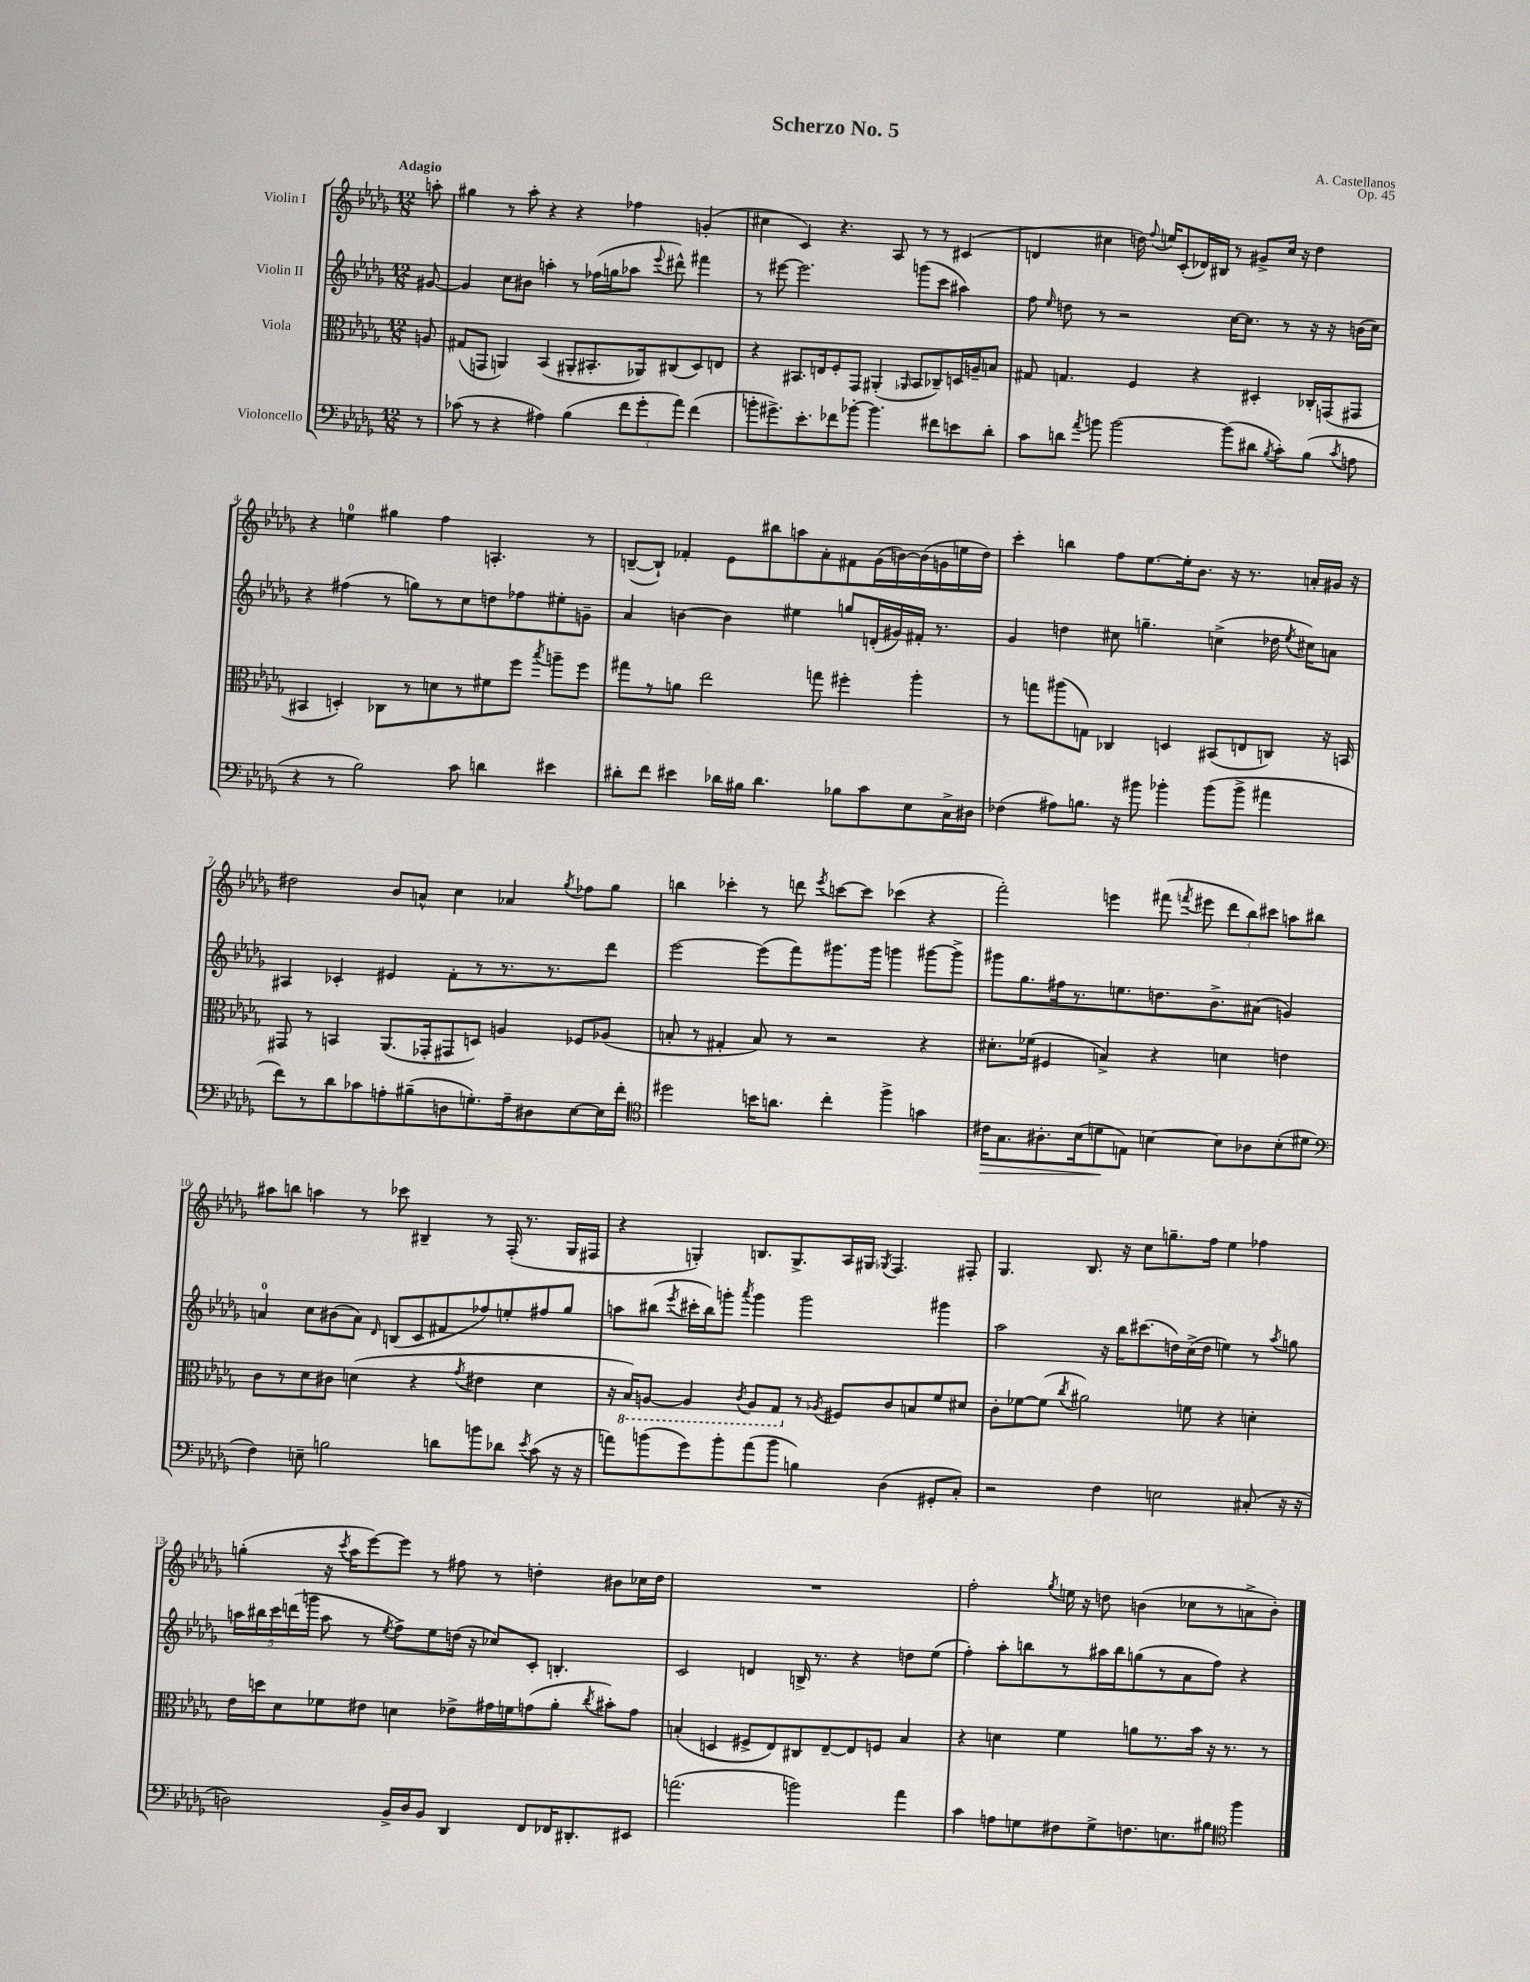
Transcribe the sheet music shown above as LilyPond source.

\header { title = "Scherzo No. 5" composer = "A. Castellanos" opus = "Op. 45" }
<<
\new StaffGroup <<
\new Staff = "s0" \with { instrumentName = "Violin I" } {
    \clef treble \key des \major \numericTimeSignature \time 12/8 \partial 8 \tempo "Adagio"
    \autoBeamOff a''8-. |
    gis''4 r8 aes''8-. r4 r4 fes''4 g'4-.( |
    cis''4 c'4) r4. aes8 r8 r8 cis'4( |
    d'4 cis''4 d''16) \appoggiatura { f''8 } e''16[ c'8-.( des'16) bis16] r8 gis'8[-> cis''16] r16 d''4 |
    r4 e''4-0 gis''4 f''4 a4.-. r8 |
    b8[~--( b8]-!) fes'4-. ees'8[ bis''8 a''8 aes'8-. fis'8 ges'16( b'16~) b'16( g'16 e''16 des''16]) |
    c'''4-. b''4 f''8[ ees''8.~ ees''16-. bes'8.] r16 r8. a'16[-. gis'16] r16 |
    dis''2 bes'8[ a'8]-^ c''4 aes'4 \acciaccatura { ges''8 } fes''8[ ges''8] |
    b''4 ces'''4-. r8 d'''8 \acciaccatura { ees'''8 } c'''8[~ c'''8] ces'''4( r4 |
    f'''2-.) e'''4 fis'''8( \acciaccatura { f'''8 } eis'''8 \tuplet 3/2 { des'''8[ bes''8) cis'''8] } a''8[ bis''8] |
    ais''8[ b''8] a''4 r8 ces'''8 bis4-- r8 f16-.( r8. ges16[ fis16] |
    r4 g4-.) b8.[ g8.-> aes16 gis16] \acciaccatura { ges8 } f4. fis8-. |
    ges4. bes8. r16 c''8[ g''8.-- f''16] ees''4 fes''4 |
    g''4-.( r16 \acciaccatura { c'''8 } aes''16[ ees'''8~) ees'''8] r8 fis''8 r8 d''4-. bis'8[ ces''16 d''16] |
    R1. |
    f''2-. \acciaccatura { ges''8 } e''16 r16 d''8 b'4( ces''8[ r8 a'8-> b'8]-.) \bar "|." |
}
\new Staff = "s1" \with { instrumentName = "Violin II" } {
    \clef treble \key des \major \numericTimeSignature \time 12/8 \partial 8
    \autoBeamOff gis'8~ |
    gis'4 c''8[ bis'8] a''4-. r8 fes''16[( g''16 aes''8] \appoggiatura { ees'''8 } dis'''8-^) fis'''4 |
    r8 eis'''8~ eis'''2. g'''8[( c'''8] ais''4) |
    f''8 \grace { ees''16 } d''8 r8 r2 c''16[~ c''8.] r8 r16 r16 b'16[( c''16]) |
    r4 fis''4( r8 g''8[) r8 c''8 d''8 fes''8 eis''8-. g'8]-- |
    aes'4 b'4~ b'4 eis''4 g''8[ d'16-.( gis'16) fis'16]-. r8. |
    ges'4 d''4 cis''8 g''4.-- c''4->( des''16 \acciaccatura { ees''8 } cis''16[) a'8] |
    ais4 ces'4-. eis'4 f'8[-. r8 r8. r8. des'''8] |
    ees'''2~ ees'''8[( f'''8) gis'''8. gis'''16] g'''4 gis'''8[~ gis'''8]-> |
    gis'''8[ ges''8. fis''16 r8. e''8. d''8. bes'8.-> ais'8]( g'4) |
    a'4-0 c''8[ bis'8( a'8]) \grace { des'16 } b8[( c'8 fis'8 fes''8) e''8-. fis''8 ges''8] |
    a''8[ bis''8]( \acciaccatura { ees'''8 } cis'''16[-. bis''16) g'''8]-. \acciaccatura { aes'''8 } g'''4 g'''2 gis'''4 |
    aes''2 r16 bes''16[ cis'''8.( d''16) c''16->( d''16] e''4) r8 \acciaccatura { aes''8 } g''8 |
    \tuplet 5/4 { a''16[ bis''16 c'''16 d'''16( g'''16] } a''8 r8 \acciaccatura { ees''8 } f''8[->) ees''8 d''16]( r16 ces''8[) c'8]-. b4.-. |
    c'2 d'4 b16-> r8. r4 d''8[ ees''8]( |
    f''4-.) aes''8[-. b''8 r8 ais''16 b''16 g''8( r8 aes'8 f''8]) r4 \bar "|." |
}
\new Staff = "s2" \with { instrumentName = "Viola" } {
    \clef alto \key des \major \numericTimeSignature \time 12/8 \partial 8
    \autoBeamOff a8 |
    gis8[( g,8] a,4) bes,4( ais,8[-. bis,8.-. aes,16) cis8( des8) e8] |
    r4 bis,8.[ e16 f8-. ges,8] ais,4-.( \grace { aes,16 } bis,8[ ces8--) d16 a16-- b8] |
    gis8 g4. f4 r4 dis4-. ces16[-. g,16( gis,8] |
    bis,4 d4-.) ces8[ r8 d'8 r8 fis'8 f''8] \acciaccatura { bes''8 } a''8[-- f''8] |
    gis''8[ r8 a'8] ees''2 g''8 fis''4-. aes''4-. |
    r8 g''8[ ais''8( g8]) ces4 d4 bis,8[( e8 c8]) r16 b,16 |
    gis,8 r8 b,4 aes,8.[( ges,16-. gis,8 d8]) a4 fes8[ aes8]( |
    b8-. r8 gis4-. b8) r8 r2 r4 |
    dis'8.[-. fes'16]( fis4 b4->) r4 d'4 e'4 |
    c'8[ r8 des'8 cis'8] d'4( r4 \acciaccatura { ges'8 } eis'4 d'4 |
    r16 \ottava #-1 bes,16[) a,8]~ a,4 \acciaccatura { c8 } a,8[ ges,8] \ottava #0 r8 \acciaccatura { aes!8 } fis8[ c'8 b8 f'8 dis'8] |
    c'8[-. fes'8~ fes'8]( \acciaccatura { c''8 } ais'2) f'8 r4 d'4-. |
    ees'16[ d''16 des'8 fes'8 eis'8] d'4 ees'8[-> gis'16 f'16 g'8( aes'8]-. \acciaccatura { c''8 } bis'8[-.) g'8] |
    b4-.( d4 fis8[-> ees8) cis8 ees8~-- ees8 f8] b4 |
    r4 d'4 f'4 a'8[ r8. bes'16] r16 r8. r8 \bar "|." |
}
\new Staff = "s3" \with { instrumentName = "Violoncello" } {
    \clef bass \key des \major \numericTimeSignature \time 12/8 \partial 8
    \autoBeamOff r8 |
    ces'8( r8 r4 ais4) bes4( \tuplet 3/2 { f'8[ ges'8-. aes'8]) } f'4( |
    b'8[-. gis'8.->) ees'8.-. fes'8 bes'8]~-. bes'4. fis'8[ e'8 des'8]-. |
    c'8[ d'8] \acciaccatura { aes'8 } b'8 b'2~ b'8[( dis'8] \acciaccatura { bes8 } c'8[-.) bes8]( \acciaccatura { c'8 } a8 |
    r4 r8 bes2) c'8 d'4 eis'4 |
    dis'8[-. f'8] eis'4 des'16[ bis16] des'4. bes8[ c'8 ees8 c16-> dis16] |
    fes4( ais8[) b8.] r16 bis'8 bes'4-. bes'8[( bes'8]-> ais'4 |
    f'8[) r8 des'8 ces'8 a8-. bis8--( d8 g8.-.) a16-- dis8 ees8~ ees16 f'16]-. |
    \clef tenor dis''2 b'16[ a'8.] c''4-. f''4-> g'4 |
    cis'16[\> ges8. ais8.-. bes16( d'8\! e8]) b4~ b8[ aes8 b8-.( dis'8] |
    \clef bass f4) e8-- b2 d'8[ b'8 des'8] \acciaccatura { ees'8 } c'8( r16 r16 |
    a'8[) b'8( ges'8) b'8-. a'8( b'8] b4) des4( gis,8[-. c8]-.) |
    r2 f4 e2 cis8-.( r16 r16 |
    d2) bes,16[-> d16 bes,8] des,4 f,8[ fes,16 dis,8.-. eis,8] |
    a'2.( b'2) a'4 |
    c'4 a8[ g8 fis8 g8-> f8. e8. bis8] \clef tenor f''4 \bar "|." |
}
>>
>>
